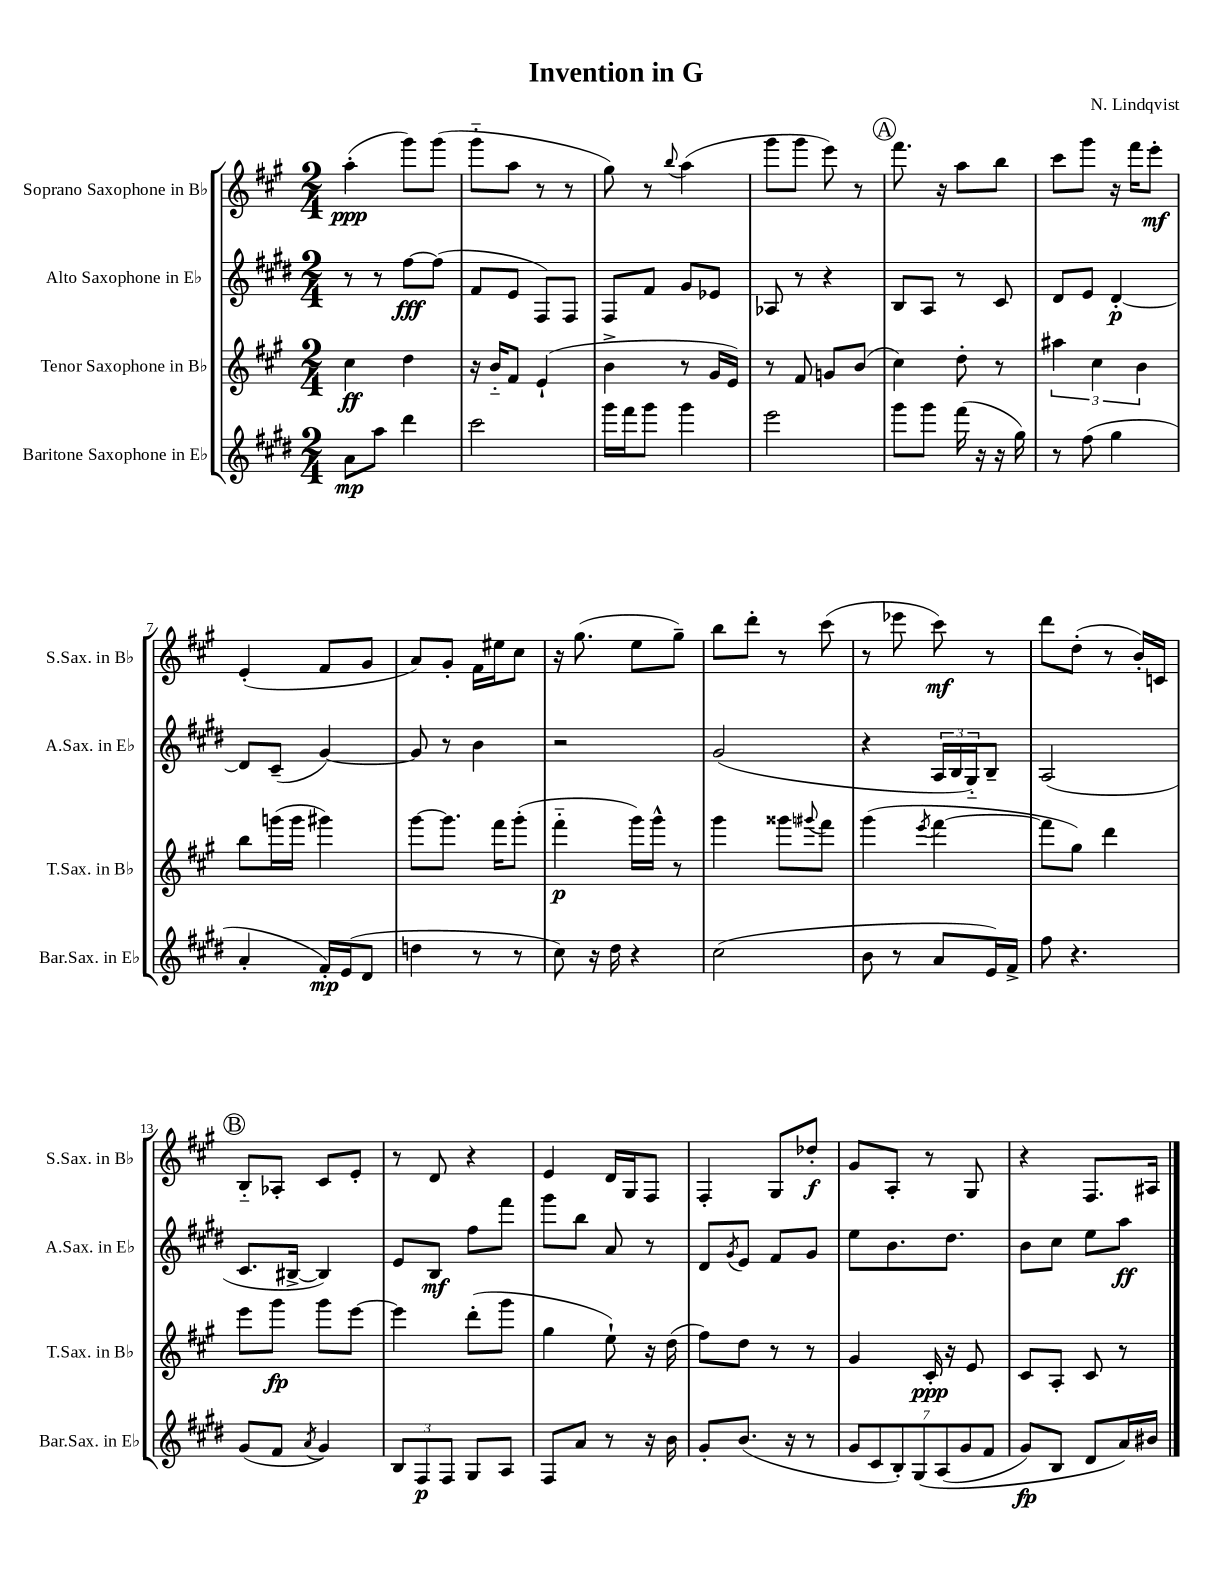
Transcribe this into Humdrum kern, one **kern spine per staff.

**kern	**kern	**kern	**kern
*staff4	*staff3	*staff2	*staff1
*clefG2	*clefG2	*clefG2	*clefG2
*k[f#c#g#d#]	*k[f#c#g#]	*k[f#c#g#d#]	*k[f#c#g#]
*M2/4	*M2/4	*M2/4	*M2/4
8a	4cc#	8r	(4aa'
8aa	.	8r	.
4ddd#	4dd	[8ff#	8ggg#)
.	.	(8ff#]	(8ggg#
=	=	=	=
2ccc#	16r	8f#	8ggg#'~
.	16b'~	.	.
.	8f#	8e	8aa
.	(4e`	8F#)	8r
.	.	8F#	8r
=	=	=	=
16ggg#	4b^	8F#	8gg#)
16fff#	.	.	.
8ggg#	.	8f#	8r
.	.	.	8qqbb
4ggg#	8r	8g#	(4aa
.	16g#	8e-	.
.	16e)	.	.
=	=	=	=
2eee	8r	8A-	8ggg#
.	8f#	8r	8ggg#
.	8g	4r	8eee)
.	(8b	.	8r
=	=	=	=
8ggg#	4cc#)	8B	8.fff#
8ggg#	.	8A	.
.	.	.	16r
(16fff#	8dd'	8r	8aa
16r	.	.	.
16r	8r	8c#	8bb
16gg#)	.	.	.
=	=	=	=
8r	6aa#	8d#	8ccc#
(8ff#	.	8e	8ggg#
.	6cc#	.	.
4gg#	.	[4d#'	16r
.	.	.	16fff#
.	6b	.	.
.	.	.	8eee'
=	=	=	=
4a'	8bb	8d#]	(4e'
.	(16ggg	(8c#~	.
.	16ggg	.	.
16f#')	4ggg#)	[4g#)	8f#
(16e	.	.	.
8d#	.	.	8g#
=	=	=	=
4dd	[8ggg#	8g#]	8a)
.	8.ggg#]	8r	8g#'
8r	.	4b	16f#
.	16fff#	.	16ee#
8r	(8ggg#'	.	8cc#
=	=	=	=
8cc#)	4fff#'~	2r	16r
.	.	.	(8.gg#
16r	.	.	.
16dd#	.	.	.
4r	16ggg#)	.	8ee
.	16ggg#^^	.	.
.	8r	.	8gg#~)
=	=	=	=
(2cc#	4ggg#	(2g#	8bb
.	.	.	8ddd'
.	8ggg##	.	8r
.	8qqggg#	.	.
.	8fff#	.	(8ccc#
=	=	=	=
8b	(4ggg#	4r	8r
8r	.	.	8eee-
.	8qeee	.	.
8a	[4fff#	24A	8ccc#)
.	.	24B	.
.	.	24G#'~)	.
16e)	.	8B~	8r
16f#^	.	.	.
=	=	=	=
8ff#	8fff#]	(2A	8ddd
4.r	8gg#)	.	(8dd'
.	4ddd	.	8r
.	.	.	16b')
.	.	.	16c
=	=	=	=
(8g#	8eee	8.c#	8B'~
8f#	8ggg#	.	8A-'
.	.	[16B#^	.
8qa	.	.	.
4g#)	8ggg#	4B#])	8c#
.	[8eee	.	8e'
=	=	=	=
12B	4eee]	8e	8r
12F#	.	.	.
.	.	8B	8d
12F#	.	.	.
8G#	(8ddd'	8ff#	4r
8A	8ggg#	8fff#	.
=	=	=	=
8F#	4gg#	8ggg#	4e
8a	.	8bb	.
8r	8ee`)	8a	16d
.	.	.	16G#
16r	16r	8r	8F#
16b	(16dd	.	.
=	=	=	=
8g#'	8ff#)	8d#	4F#'
.	.	8qg#	.
(8.b	8dd	8e	.
.	8r	8f#	8G#
16r	.	.	.
8r	8r	8g#	8dd-'
=	=	=	=
14g#	4g#	8ee	8g#
14c#	.	.	.
.	.	8.b	8A'
14B')	.	.	.
&(14G#	.	.	.
.	16c#'	.	8r
(14A	.	.	.
.	16r	8.dd#	.
14g#	.	.	.
.	8e	.	8G#
14f#	.	.	.
=	=	=	=
8g#)	8c#	8b	4r
8B	8A'	8cc#	.
8d#	8c#	8ee	8.F#
16a&)	8r	8aa	.
16b#	.	.	16A#
==	==	==	==
*-	*-	*-	*-
